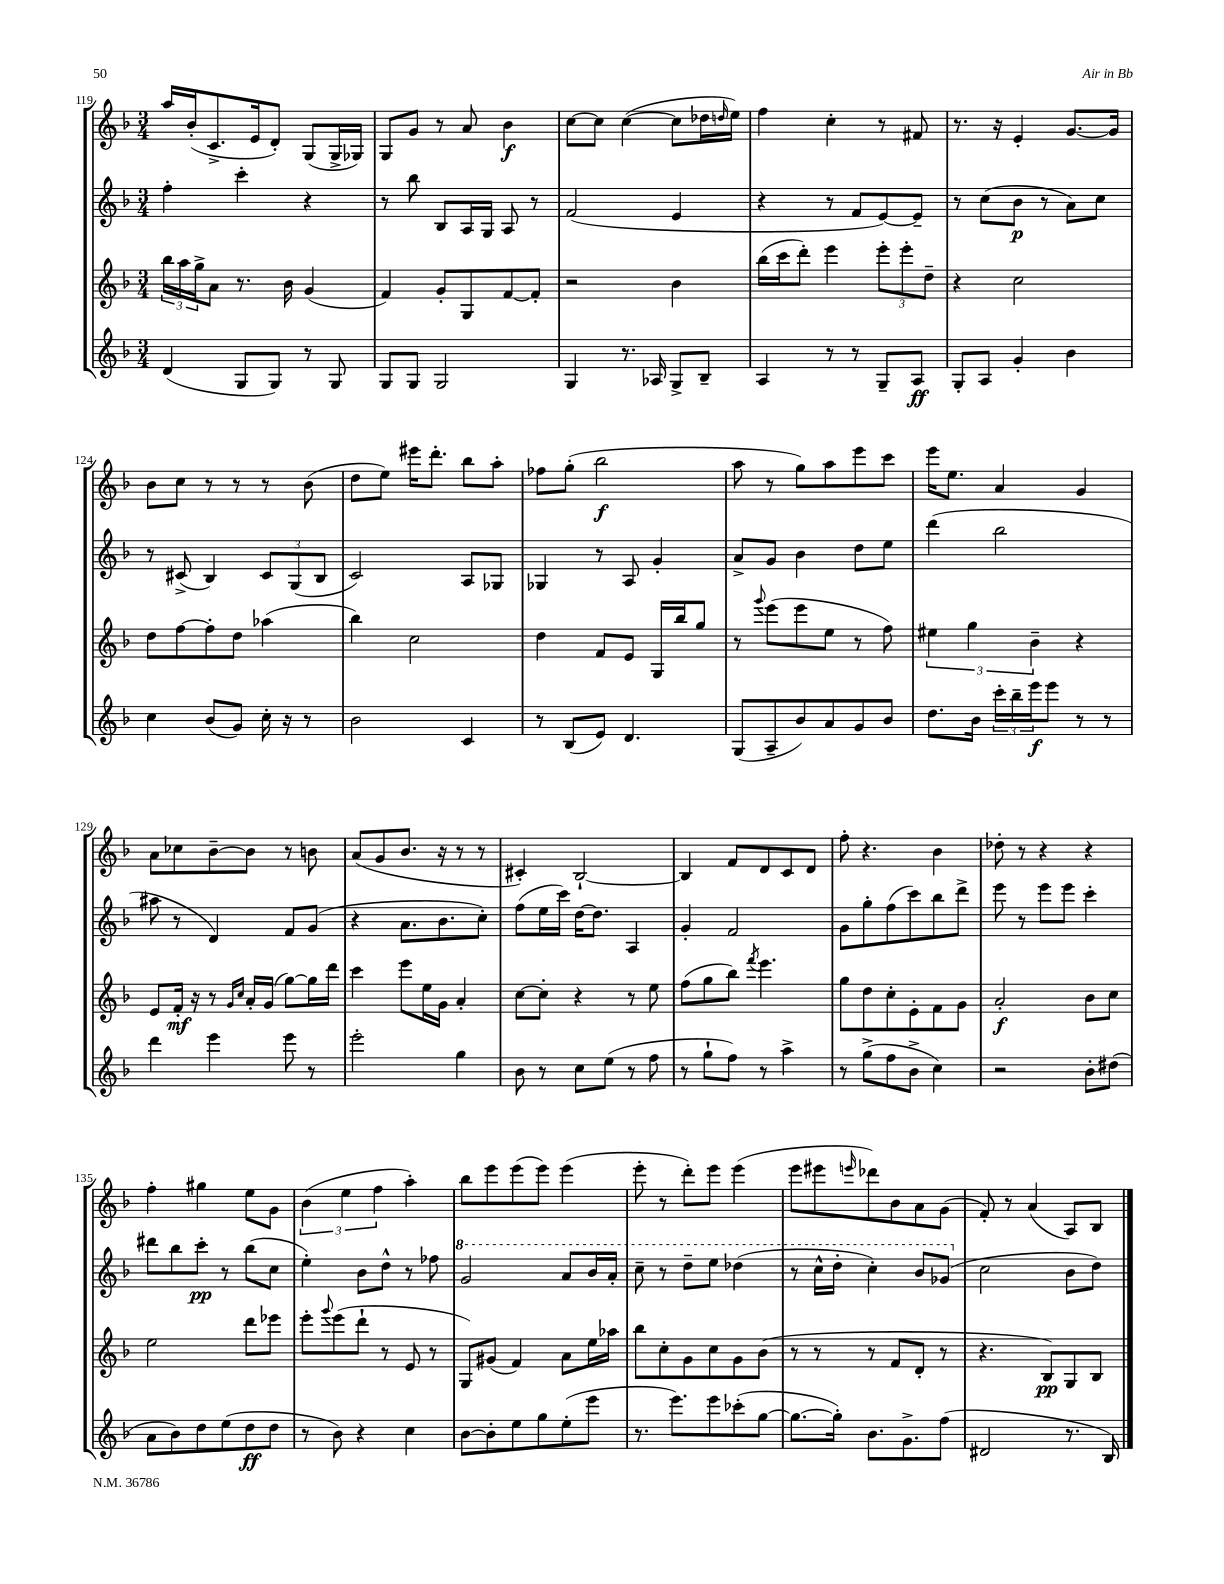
<<
\new StaffGroup <<
\new Staff = "s0" {
    \clef treble \key f \major \numericTimeSignature \time 3/4
    a''16 bes'16-.( c'8.-> e'16 d'8-.) g8( g16-> ges16) |
    g8 g'8 r8 a'8 bes'4\f |
    c''8~ c''8 c''4~( c''8 des''16 \grace { d''16 } e''16) |
    f''4 c''4-. r8 fis'8 |
    r8. r16 e'4-. g'8.~ g'16 |
    bes'8 c''8 r8 r8 r8 bes'8( |
    d''8 e''8) eis'''16 d'''8.-. bes''8 a''8-. |
    fes''8 g''8-.( bes''2\f |
    a''8 r8 g''8) a''8 e'''8 c'''8 |
    e'''16 e''8. a'4 g'4 |
    a'8 ces''8 bes'8~-- bes'8 r8 b'8 |
    a'8( g'8 bes'8. r16 r8 r8 |
    cis'4-.) bes2~-! |
    bes4 f'8 d'8 c'8 d'8 |
    f''8-. r4. bes'4 |
    des''8-. r8 r4 r4 |
    f''4-. gis''4 e''8 g'8 |
    \tuplet 3/2 { bes'4( e''4 f''4 } a''4-.) |
    bes''8 e'''8 e'''8( e'''8) e'''4( |
    e'''8-. r8 d'''8-.) e'''8 e'''4( |
    e'''8 eis'''8 \grace { e'''16 } des'''8) bes'8 a'8 g'8( |
    f'8-.) r8 a'4( a8) bes8 \bar "|." |
}
\new Staff = "s1" {
    \clef treble \key f \major \numericTimeSignature \time 3/4
    f''4-. c'''4-. r4 |
    r8 bes''8 bes8 a16 g16 a8 r8 |
    f'2( e'4 |
    r4 r8 f'8 e'8~) e'8-- |
    r8 c''8( bes'8\p r8 a'8) c''8 |
    r8 cis'8->( bes4) \tuplet 3/2 { cis'8 g8( bes8 } |
    c'2) a8 ges8 |
    ges4 r8 a8 g'4-. |
    a'8-> g'8 bes'4 d''8 e''8 |
    d'''4( bes''2 |
    ais''8 r8 d'4) f'8 g'8( |
    r4 a'8. bes'8. c''8-.) |
    f''8( e''16 c'''16) d''16~ d''8. a4 |
    g'4-. f'2 |
    g'8 g''8-. f''8( c'''8) bes''8 d'''8-> |
    e'''8 r8 e'''8 e'''8 c'''4-. |
    dis'''8 bes''8 c'''8-.\pp r8 bes''8( c''8 |
    e''4-.) bes'8 d''8-^ r8 fes''8 |
    \ottava #1 g''2 a''8 bes''16 a''16-. |
    c'''8-- r8 d'''8-- e'''8 des'''4( |
    r8 c'''16-^ d'''16-. c'''4-.) bes''8 ges''8( \ottava #0 |
    c''2 bes'8 d''8) \bar "|." |
}
\new Staff = "s2" {
    \clef treble \key f \major \numericTimeSignature \time 3/4
    \tuplet 3/2 { bes''16 a''16 g''16-> } a'8 r8. bes'16 g'4( |
    f'4) g'8-. g8 f'8~ f'8-. |
    r2 bes'4 |
    bes''16( c'''16 d'''8-.) e'''4 \tuplet 3/2 { e'''8-. e'''8-. d''8-- } |
    r4 c''2 |
    d''8 f''8~ f''8-. d''8 aes''4( |
    bes''4) c''2 |
    d''4 f'8 e'8 g16 bes''16 g''8 |
    r8 \appoggiatura { g'''8 } e'''8( e'''8 e''8 r8 f''8) |
    \tuplet 3/2 { eis''4 g''4 bes'4-- } r4 |
    e'8 f'16-.\mf r16 r8 \grace { g'16 c''16 } a'16-. g'16( g''8~) g''16 d'''16 |
    c'''4 e'''8 e''16 g'16 a'4-. |
    c''8~ c''8-. r4 r8 e''8 |
    f''8( g''8 bes''8) \acciaccatura { f'''8 } e'''4. |
    g''8 d''8 c''8-. e'8-. f'8 g'8 |
    a'2-.\f bes'8 c''8 |
    e''2 d'''8 ees'''8 |
    e'''8-. \appoggiatura { g'''8 } e'''8( d'''8-! r8 e'8 r8 |
    g8) gis'8( f'4) a'8 e''16 aes''16 |
    bes''8 c''8-. g'8 c''8 g'8 bes'8( |
    r8 r8 r8 f'8 d'8-. r8 |
    r4. bes8\pp) g8 bes8 \bar "|." |
}
\new Staff = "s3" {
    \clef treble \key f \major \numericTimeSignature \time 3/4
    d'4( g8 g8) r8 g8 |
    g8 g8 g2 |
    g4 r8. aes16 g8-> bes8-- |
    a4 r8 r8 g8-- a8\ff |
    g8-. a8 g'4-. bes'4 |
    c''4 bes'8( g'8) c''16-. r16 r8 |
    bes'2 c'4 |
    r8 bes8( e'8) d'4. |
    g8( a8-- bes'8) a'8 g'8 bes'8 |
    d''8. bes'16 \tuplet 3/2 { c'''16-. bes''16-- e'''16\f } e'''8 r8 r8 |
    d'''4 e'''4 e'''8 r8 |
    e'''2-. g''4 |
    bes'8 r8 c''8 e''8( r8 f''8 |
    r8 g''8-! f''8) r8 a''4-> |
    r8 g''8->( f''8 bes'8-> c''4) |
    r2 bes'8-. dis''8( |
    a'8 bes'8) d''8 e''8( d''8\ff d''8 |
    r8 bes'8) r4 c''4 |
    bes'8~ bes'8-. e''8 g''8 e''8-.( e'''8 |
    r8. e'''8.) e'''8 ces'''8-.( g''8~ |
    g''8.~ g''16-.) bes'8. g'8.-> f''8( |
    dis'2 r8. bes16) \bar "|." |
}
>>
>>
\layout { \context { \Score currentBarNumber = #119 } }
